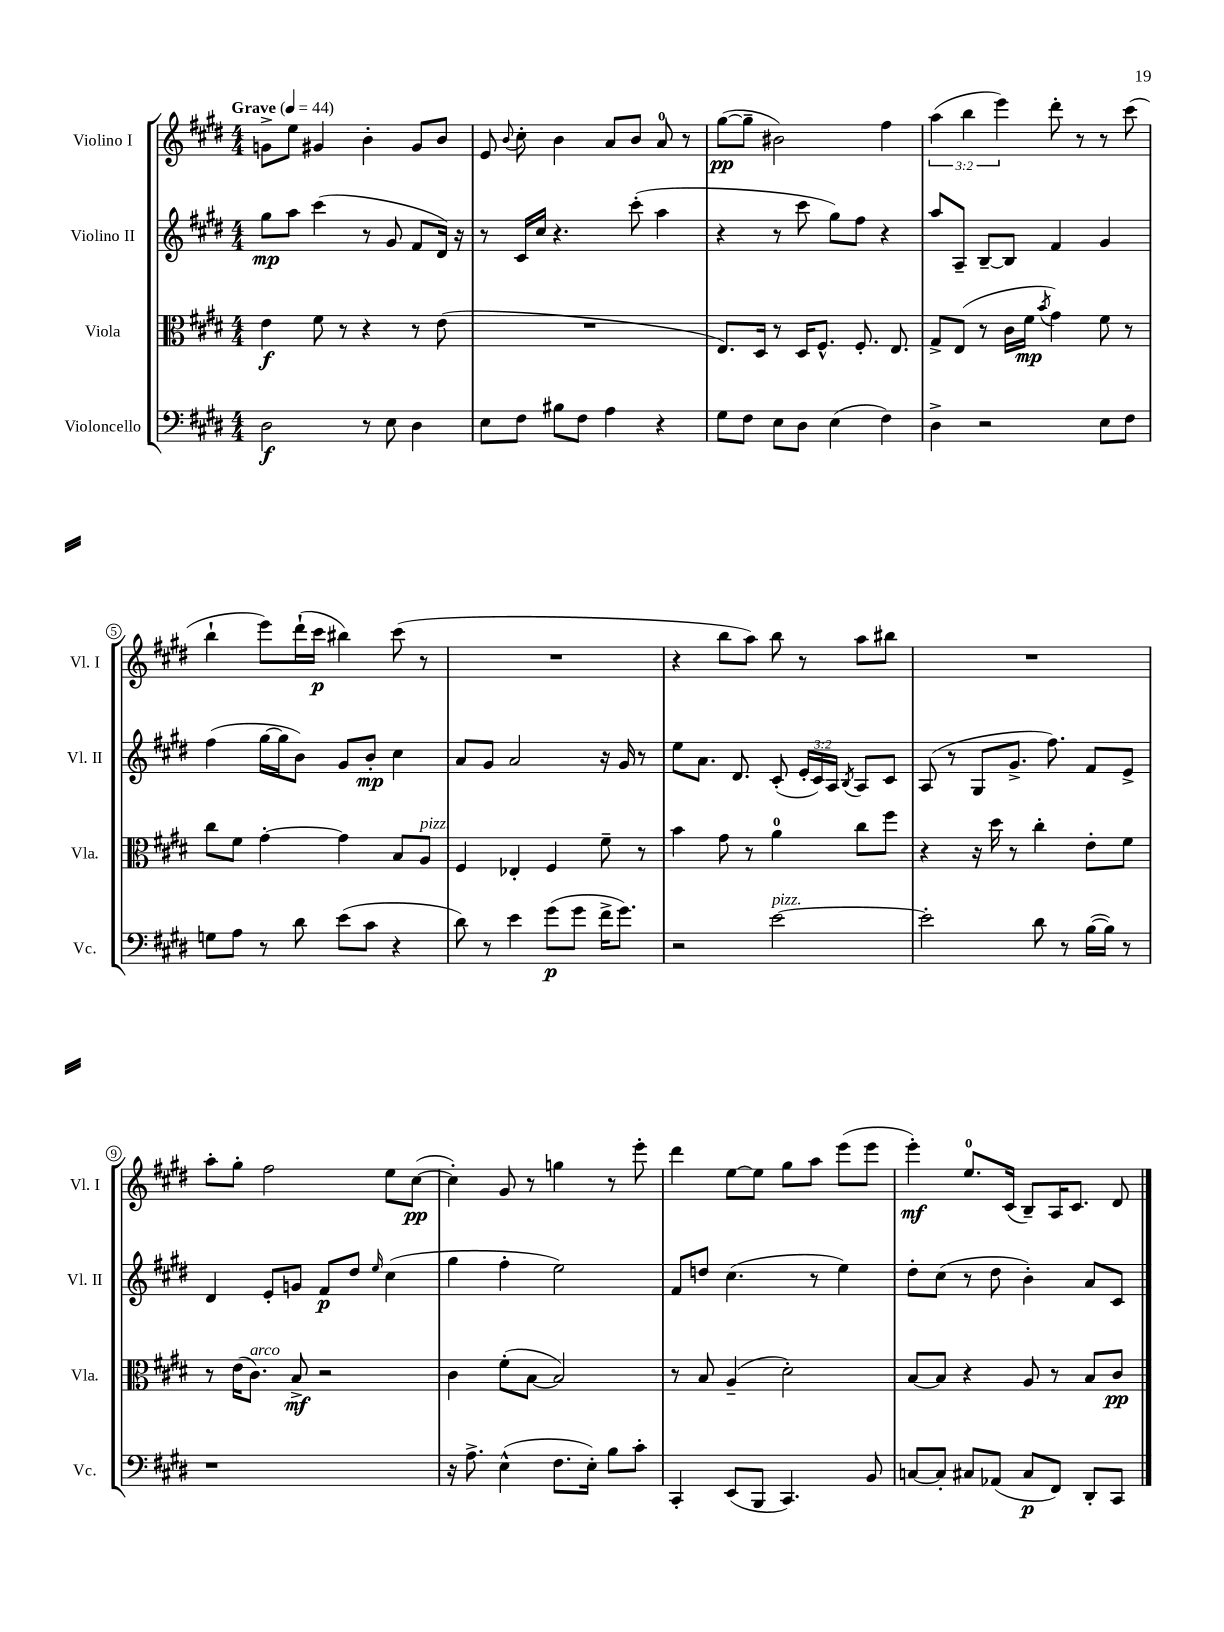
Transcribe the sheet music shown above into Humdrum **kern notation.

**kern	**kern	**kern	**kern
*staff4	*staff3	*staff2	*staff1
*clefF4	*clefC3	*clefG2	*clefG2
*k[f#c#g#d#]	*k[f#c#g#d#]	*k[f#c#g#d#]	*k[f#c#g#d#]
*M4/4	*M4/4	*M4/4	*M4/4
*MM44	*MM44	*MM44	*MM44
2D#	4e	8gg#	8g^
.	.	8aa	8ee
.	8f#	(4ccc#	4g#
.	8r	.	.
8r	4r	8r	4b'
8E	.	8g#	.
4D#	8r	8f#	8g#
.	(8e	16d#)	8b
.	.	16r	.
=	=	=	=
8E	1r	8r	8e
.	.	.	8qqb
8F#	.	16c#	8cc#'
.	.	16cc#	.
8B#	.	4.r	4b
8F#	.	.	.
4A	.	.	8a
.	.	(8ccc#'	8b
4r	.	4aa	8a
.	.	.	8r
=	=	=	=
8G#	8.E)	4r	([8gg#
8F#	.	.	8gg#~]
.	16D#	.	.
8E	8r	8r	2b#)
8D#	16D#	8ccc#	.
.	8.F#^^	.	.
(4E	.	8gg#)	.
.	8.F#'	8ff#	.
4F#)	.	4r	4ff#
.	8.E	.	.
=	=	=	=
4D#^	8G#^	8aa	(6aa
.	(8E	8A~	.
.	.	.	6bb
2r	8r	[8B~	.
.	.	.	6eee)
.	16c#	8B]	.
.	16f#	.	.
.	8qb	.	.
.	4g#)	4f#	8ddd#'
.	.	.	8r
8E	8f#	4g#	8r
8F#	8r	.	(8ccc#
=	=	=	=
8G	8cc#	(4ff#	4bb`
8A	8f#	.	.
8r	[4g#'	[16gg#	8eee)
.	.	16gg#]	.
8d#	.	8b)	(16ddd#`
.	.	.	16ccc#
(8e	4g#]	8g#	4bb#)
8c#	.	8b'	.
4r	8B	4cc#	(8ccc#
.	8A	.	8r
=	=	=	=
8d#)	4F#	8a	1r
8r	.	8g#	.
4e	4E-'	2a	.
(8g#	4F#	.	.
8g#	.	.	.
16f#^	8f#~	16r	.
8.g#)	.	16g#	.
.	8r	8r	.
=	=	=	=
2r	4b	8ee	4r
.	.	8.a	.
.	8g#	.	8bb
.	.	8.d#	.
.	8r	.	8aa)
[2e	4a	(8c#'	8bb
.	.	24e'	8r
.	.	24c#)	.
.	.	24A	.
.	.	8qB	.
.	8cc#	8A	8aa
.	8ff#	8c#	8bb#
=	=	=	=
2e']	4r	(8A	1r
.	.	8r	.
.	16r	8G#	.
.	16dd#	.	.
.	8r	8.g#^	.
8d#	4cc#'	.	.
.	.	8.ff#)	.
8r	.	.	.
([16B	8e'	8f#	.
16B])	.	.	.
8r	8f#	8e^	.
=	=	=	=
1r	8r	4d#	8aa'
.	(16e	.	8gg#'
.	8.c#)	.	.
.	.	8e'	2ff#
.	8B^	8g	.
.	2r	8f#	.
.	.	8dd#	.
.	.	16qqee	.
.	.	(4cc#	8ee
.	.	.	([8cc#
=	=	=	=
16r	4c#	4gg#	4cc#'])
8.A^	.	.	.
(4E^^	(8f#'	4ff#'	8g#
.	[8B	.	8r
8.F#	2B])	2ee)	4gg
16E')	.	.	.
8B	.	.	8r
8c#'	.	.	8eee'
=	=	=	=
4CC#'	8r	8f#	4ddd#
.	8B	8dd	.
(8EE	(4A~	(4.cc#	[8ee
8BBB	.	.	8ee]
4.CC#)	2d#')	.	8gg#
.	.	8r	8aa
.	.	4ee)	(8eee
8BB	.	.	8eee
=	=	=	=
[8C	[8B	8dd#'	4eee')
8C']	8B]	(8cc#	.
8C#	4r	8r	8.ee
(8AA-	.	8dd#	.
.	.	.	(16c#
8C#	8A	4b')	8B~)
8FF#)	8r	.	16A
.	.	.	8.c#
8DD#'	8B	8a	.
8CC#	8c#	8c#	8d#
==	==	==	==
*-	*-	*-	*-
